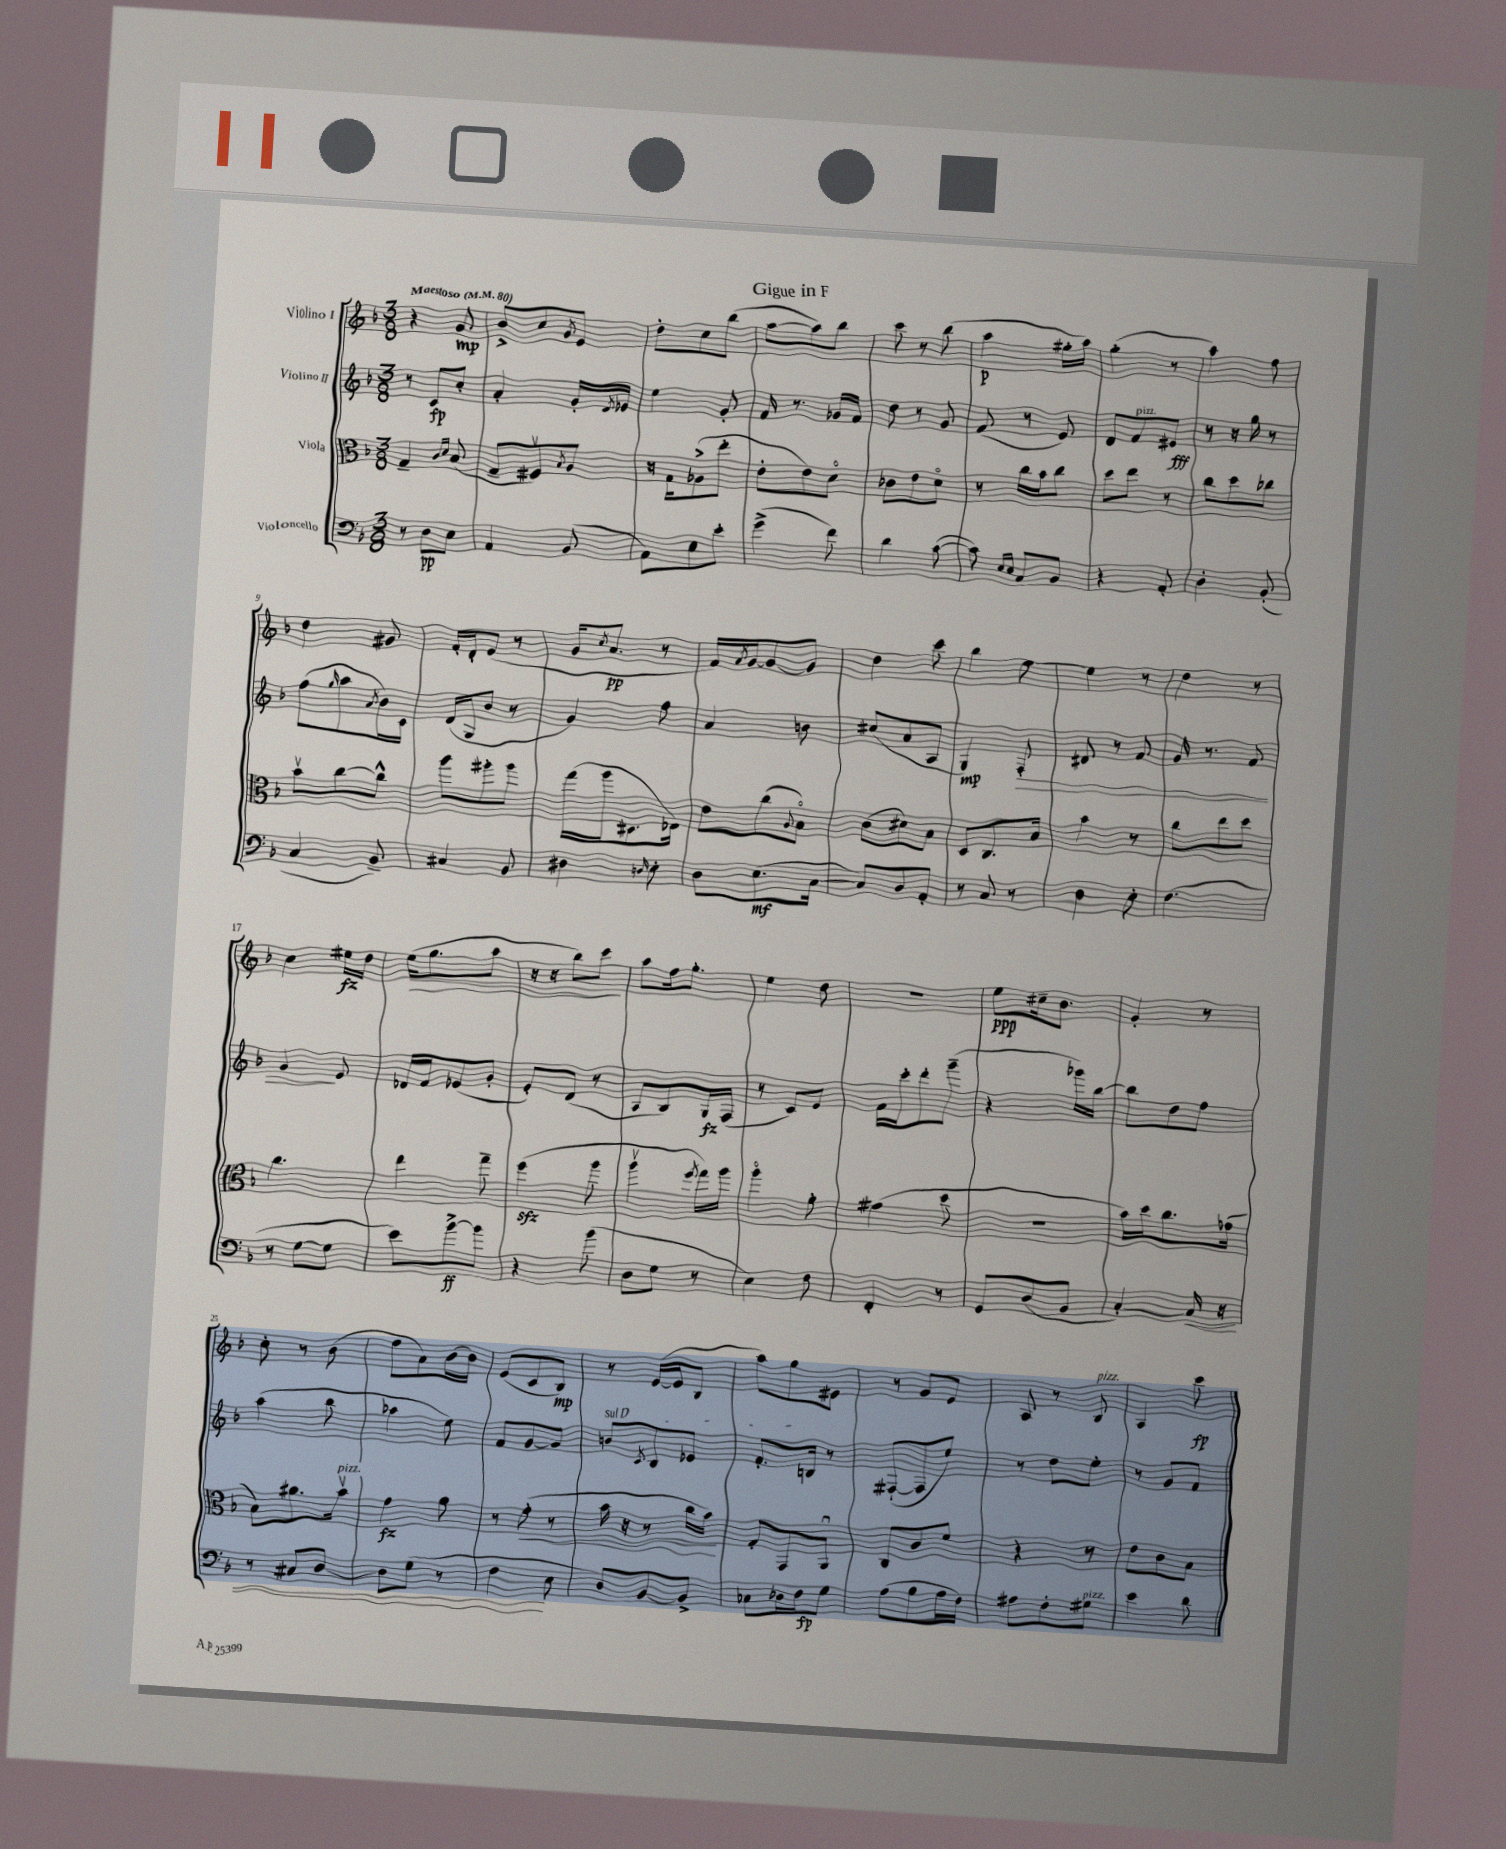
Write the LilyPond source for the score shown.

\header { title = "Gigue in F" }
<<
\new StaffGroup <<
\new Staff = "s0" \with { instrumentName = "Violino I" } {
    \clef treble \key f \major \numericTimeSignature \time 3/8 \tempo "Maestoso" 4 = 80
    r4 g'8\mp |
    bes'8-> c''8 \acciaccatura { g'8 } e'8 |
    d''8-. c''8 bes''8( |
    a''8~ a''8) bes''8 |
    c'''8 r8 bes''8( |
    a''4\p gis''16-. a''16) |
    g''4-.( r8 |
    a''4) f''8 |
    d''4 gis'8 |
    f'16-. d'16-. e'8( r8 |
    g'16 \acciaccatura { c''8 } a'8.\pp r8 |
    f'16) \acciaccatura { a'8 } g'16~ g'8~ g'8 |
    d''4 c'''8 |
    bes''4 e''8~ |
    e''4 r8 |
    d''4 r8 |
    c''4 eis''16\fz d''16 |
    e''16\>( g''8. a''8 |
    r16 r16 bes''8) c'''8\! |
    a''8 f''16 g''8.-. |
    e''4 d''8 |
    r4. |
    e''8\ppp cis''16-- bes'8. |
    g'4-. r8 |
    c''8-. r8 bes'8( |
    f''8 a'8) bes'16( bes'16) |
    e'8( c'8 bes8\mp) |
    r8 e'16~( e'16 bes8 |
    a''8) g''8 eis'8 |
    r8 g'8 e'8 |
    a8 r8 bes8^\markup { \italic "pizz." } |
    a4 c'''8\fp \bar "|." |
}
\new Staff = "s1" \with { instrumentName = "Violino II" } {
    \clef treble \key f \major \numericTimeSignature \time 3/8
    r8 c'8\fp c''8-. |
    a'4-. g'16-. \acciaccatura { d'8 } ees'16 |
    e''4 g'8-. |
    f'16 r8. ges'16 f'16 |
    d''8 r8 g'8 |
    f'8( r8 e'8) |
    d'8 f'8^\markup { \italic "pizz." } eis'8\fff |
    r8 r16 g''16 r8 |
    f''8( \grace { g''16 } a''8 \acciaccatura { a'8 } bes'16) c'16 |
    d'16( g16 bes'8 r8 |
    g'4) f''8 |
    a'4 b'8 |
    cis''8( a'8 a8 |
    g4\mp) f8-.\> |
    dis'8 r8 f'8 |
    g'16 r8. f'8 |
    g'4\! e'8 |
    des'16 f'16 ees'8( g'8-. |
    e'8-.) d'8( r8 |
    a8 bes8) g16\fz f16( |
    r8 c'8) e'8 |
    f'16 c'''16-. d'''8-. g'''8--( |
    r4 ges'''16) bes''16~ |
    bes''8 d''8 f''8 |
    a''4( bes''8 |
    aes''4 e''8) |
    f'8 g'8~ g'8 |
    \once \override TextSpanner.bound-details.left.text = \markup { \italic "sul D" } b'8\startTextSpan \acciaccatura { c'8 } bes8 ees'8 |
    f'8.-. b16\stopTextSpan r8 |
    fis8~-!( fis8 e''8) |
    r8 d''8 e''8-. |
    r8 g'8 f'8 \bar "|." |
}
\new Staff = "s2" \with { instrumentName = "Viola" } {
    \clef alto \key f \major \numericTimeSignature \time 3/8
    g4-- \grace { c'16 d'16 } bes8( |
    g8-- fis8\upbow) \acciaccatura { bes8 } a8 |
    r16 g16 aes8->( e''8-. |
    e'8-. e'8) d'8\flageolet |
    ces'8 e'8 d'8\flageolet |
    r8 c''16 bes'16 c''8 |
    d''8 e''8 r8 |
    c''8 d''8 ces''8 |
    bes'8\upbow c''8~ c''8-^ |
    a''8 ais''8-. ais''8 |
    g''16( a''16 dis8. ees16) |
    e'8 c''8( \appoggiatura { a8 } bes8\flageolet) |
    c'8( dis'8) bes8 |
    d8 c8. bes16 |
    bes'4 r8 |
    c''8 e''8 d''8 |
    c''4. |
    e''4 g''8-- |
    f''4\sfz( a''8 |
    a''4\upbow \acciaccatura { f''8 } g''16) a''16 |
    a''4\flageolet a'8-. |
    gis'4( d''8 |
    R4. |
    bes'16) d''16 c''8. ges'16( |
    bes8) ais'8. bes'16\upbow^\markup { \italic "pizz." } |
    g'4\fz a'8 |
    r8 g'8-.\<( r8 |
    bes'16 r16 r8 c''16 bes'16\!) |
    g8-. g,8 a,8\downbow |
    c8 c'8 f'8 |
    r4 r8 |
    e'8 c'8 bes8 \bar "|." |
}
\new Staff = "s3" \with { instrumentName = "Violoncello" } {
    \clef bass \key f \major \numericTimeSignature \time 3/8
    r8 d8\pp e8 |
    a,4 bes,8( |
    a,8) e8 e'8-. |
    g'4->( f'8) |
    d'4 c'8~( |
    c'8) \grace { e16 e16 } c8 bes,8 |
    r4 a,8-. |
    d4-. bes,8-.( |
    c4 bes,8--) |
    cis4 bes,8 |
    dis4 \grace { d16 } e8-. |
    d8 e8.\mf( c16~ |
    c8) d8 a,8-. |
    r8 c8 r8 |
    d4 e8-. |
    f4.( |
    r8 g8~ g8 |
    e'8) bes'8~->\ff bes'8 |
    r4 bes'8( |
    d8 g8 r8 |
    e4) f8 |
    f,4-. r8 |
    g,8 d8( bes,8 |
    c4~-.) c16\< r16 |
    r8 cis8 d8~ |
    d8 g8( r8 |
    f4\! e8 |
    d8) bes,8~ bes,8-> |
    ces8 des16 f16\fp g8 |
    a8( bes8 a16 f16) |
    ais8 f8-. gis8^\markup { \italic "pizz." } |
    e'4 d'8 \bar "|." |
}
>>
>>
